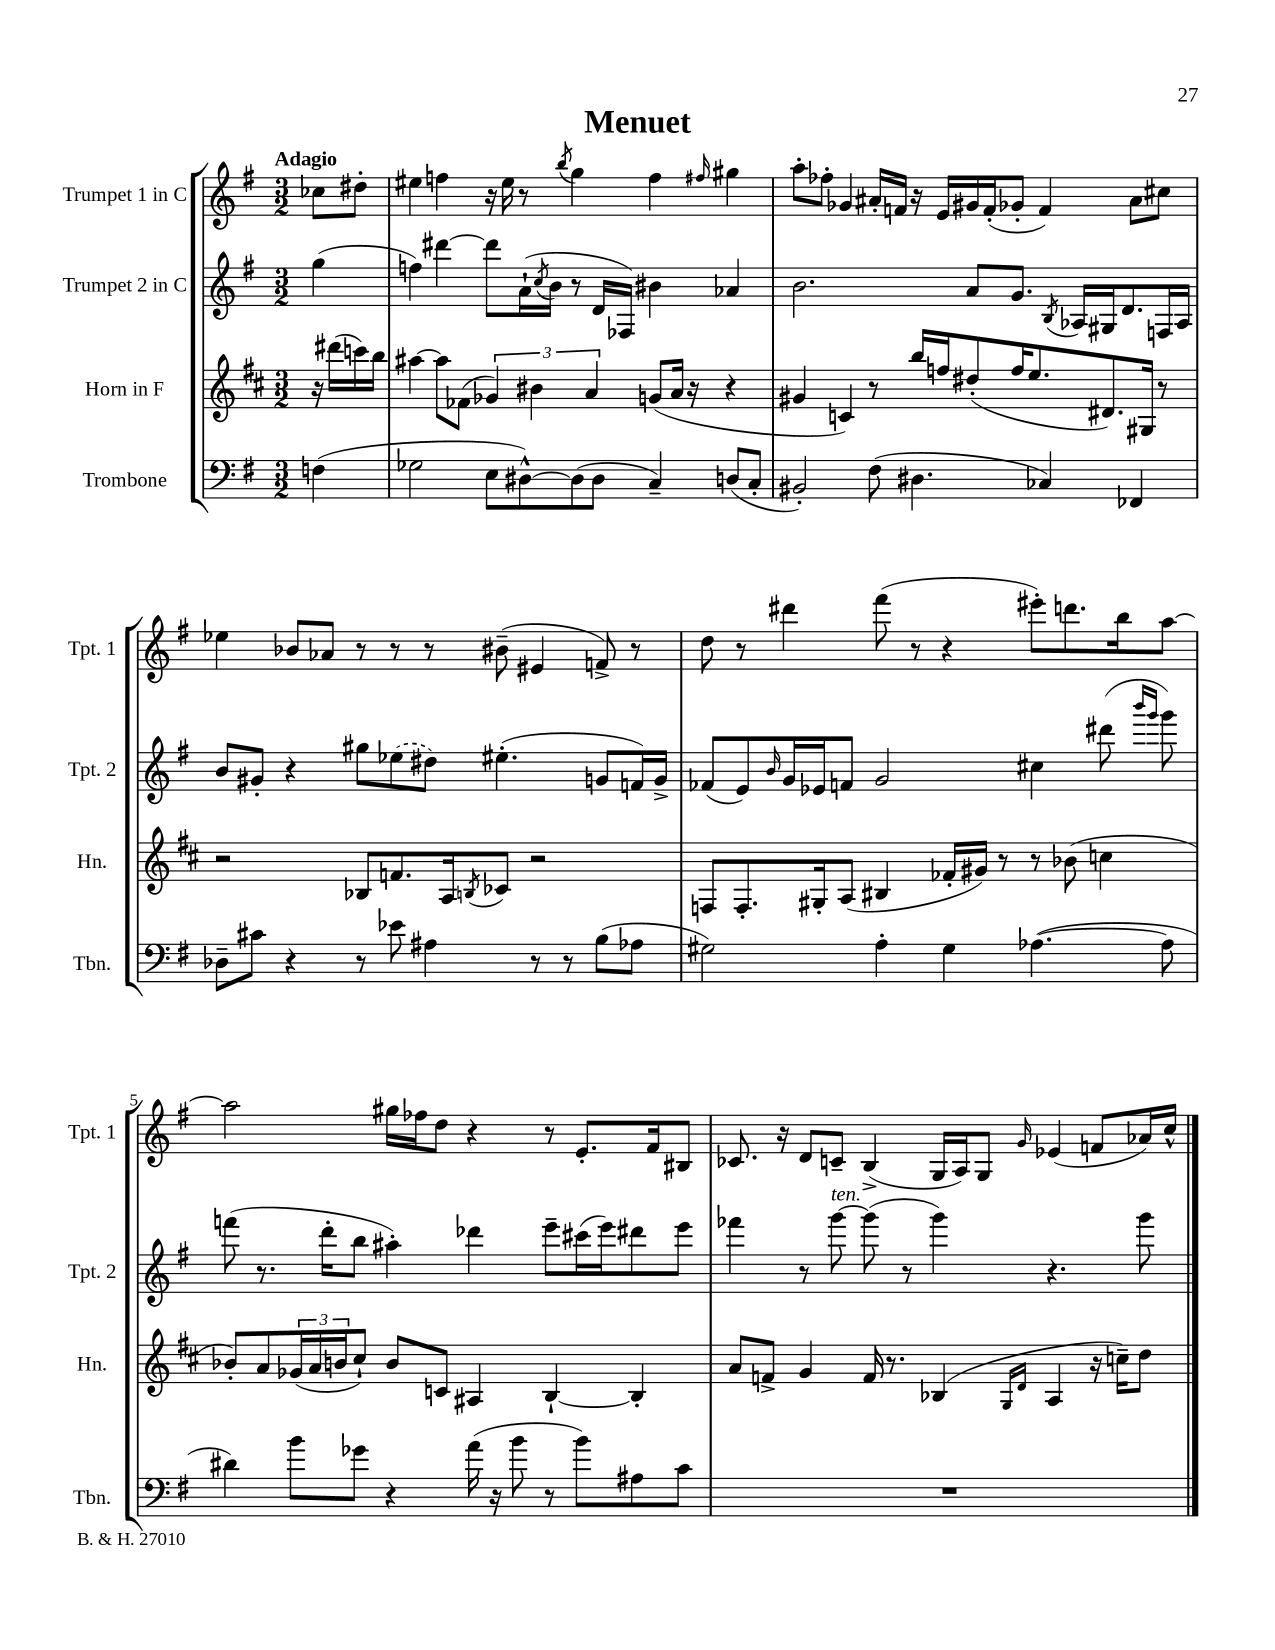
\header { title = "Menuet" }
<<
\new StaffGroup <<
\new Staff = "s0" \with { instrumentName = "Trumpet 1 in C" shortInstrumentName = "Tpt. 1" } {
    \clef treble \key g \major \numericTimeSignature \time 3/2 \partial 4 \tempo "Adagio"
    ces''8 dis''8-. |
    eis''4 f''4 r16 eis''16 r8 \acciaccatura { b''8 } g''4 f''4 \grace { fis''16 } gis''4 |
    a''8-. fes''8-. ges'4 ais'16-. f'16 r16 e'16 gis'16 f'16-.( ges'8-. f'4) ais'8 cis''8 |
    ees''4 bes'8 aes'8 r8 r8 r8 bis'8--( eis'4 f'8->) r8 |
    d''8 r8 dis'''4 fis'''8( r8 r4 eis'''8-.) d'''8. b''16 a''8~ |
    a''2 gis''16 fes''16 d''8 r4 r8 e'8.-. fis'16 bis8 |
    ces'8. r16 d'8 c'8-- b4->( g16 a16) g8 \grace { g'16 } ees'4( f'8 aes'16) c''16-^ \bar "|." |
}
\new Staff = "s1" \with { instrumentName = "Trumpet 2 in C" shortInstrumentName = "Tpt. 2" } {
    \clef treble \key g \major \numericTimeSignature \time 3/2 \partial 4
    g''4( |
    f''4) dis'''4~ dis'''8 a'16-!( \acciaccatura { c''8 } b'16 r8 d'16 fes16) bis'4 aes'4 |
    b'2. a'8 g'8. \acciaccatura { b8 } aes16 gis16 d'8. f16 aes16 |
    b'8 gis'8-. r4 gis''8 \once \slurDashed ees''8( dis''8) eis''4.-.( g'8 f'16) g'16-> |
    fes'8( e'8) \grace { b'16 } g'16 ees'16 f'8 g'2 cis''4 dis'''8( \grace { b'''16 g'''16 } g'''8) |
    f'''8( r8. d'''16-. b''8 ais''4-.) des'''4 e'''8-- cis'''16( e'''16) dis'''8 e'''8 |
    fes'''4 r8 g'''8~^\markup { \italic "ten." } g'''8( r8 g'''4) r4. g'''8 \bar "|." |
}
\new Staff = "s2" \with { instrumentName = "Horn in F" shortInstrumentName = "Hn." } {
    \clef treble \key d \major \numericTimeSignature \time 3/2 \partial 4
    r16 dis'''16( c'''16) b''16 |
    ais''4~ ais''8 fes'8( \tuplet 3/2 { ges'4) bis'4 a'4 } g'8( a'16 r16 r4 |
    gis'4 c'4) r8 b''16 f''16 dis''8-.( f''16 e''8. dis'8.) gis16 r8 |
    r2 bes8 f'8. a16 \acciaccatura { b8 } ces'8 r2 |
    f8 f8.-. gis16-. a8( bis4 fes'16-. gis'16) r8 r8 bes'8( c''4 |
    bes'8-.) a'8 \tuplet 3/2 { ges'16( a'16 b'16 } cis''8-!) b'8 c'8 ais4 b4~-! b4-. |
    a'8 f'8-> g'4 f'16 r8. bes4( \grace { g16 d'16 } a4 r16 c''16--) d''8 \bar "|." |
}
\new Staff = "s3" \with { instrumentName = "Trombone" shortInstrumentName = "Tbn." } {
    \clef bass \key g \major \numericTimeSignature \time 3/2 \partial 4
    f4( |
    ges2 e8 dis8~-^) dis8( dis8 c4--) d8( c8-. |
    bis,2-.) fis8( dis4. ces4) fes,4 |
    des8-- cis'8 r4 r8 ees'8 ais4 r8 r8 b8( aes8 |
    gis2) a4-. gis4 aes4.~( aes8 |
    dis'4) b'8 ges'8 r4 a'16( r16 b'8 r8 b'8) ais8 c'8 |
    R1. \bar "|." |
}
>>
>>
\layout { \context { \Score \override BarNumber.break-visibility = ##(#f #t #t) barNumberVisibility = #(every-nth-bar-number-visible 5) } }
